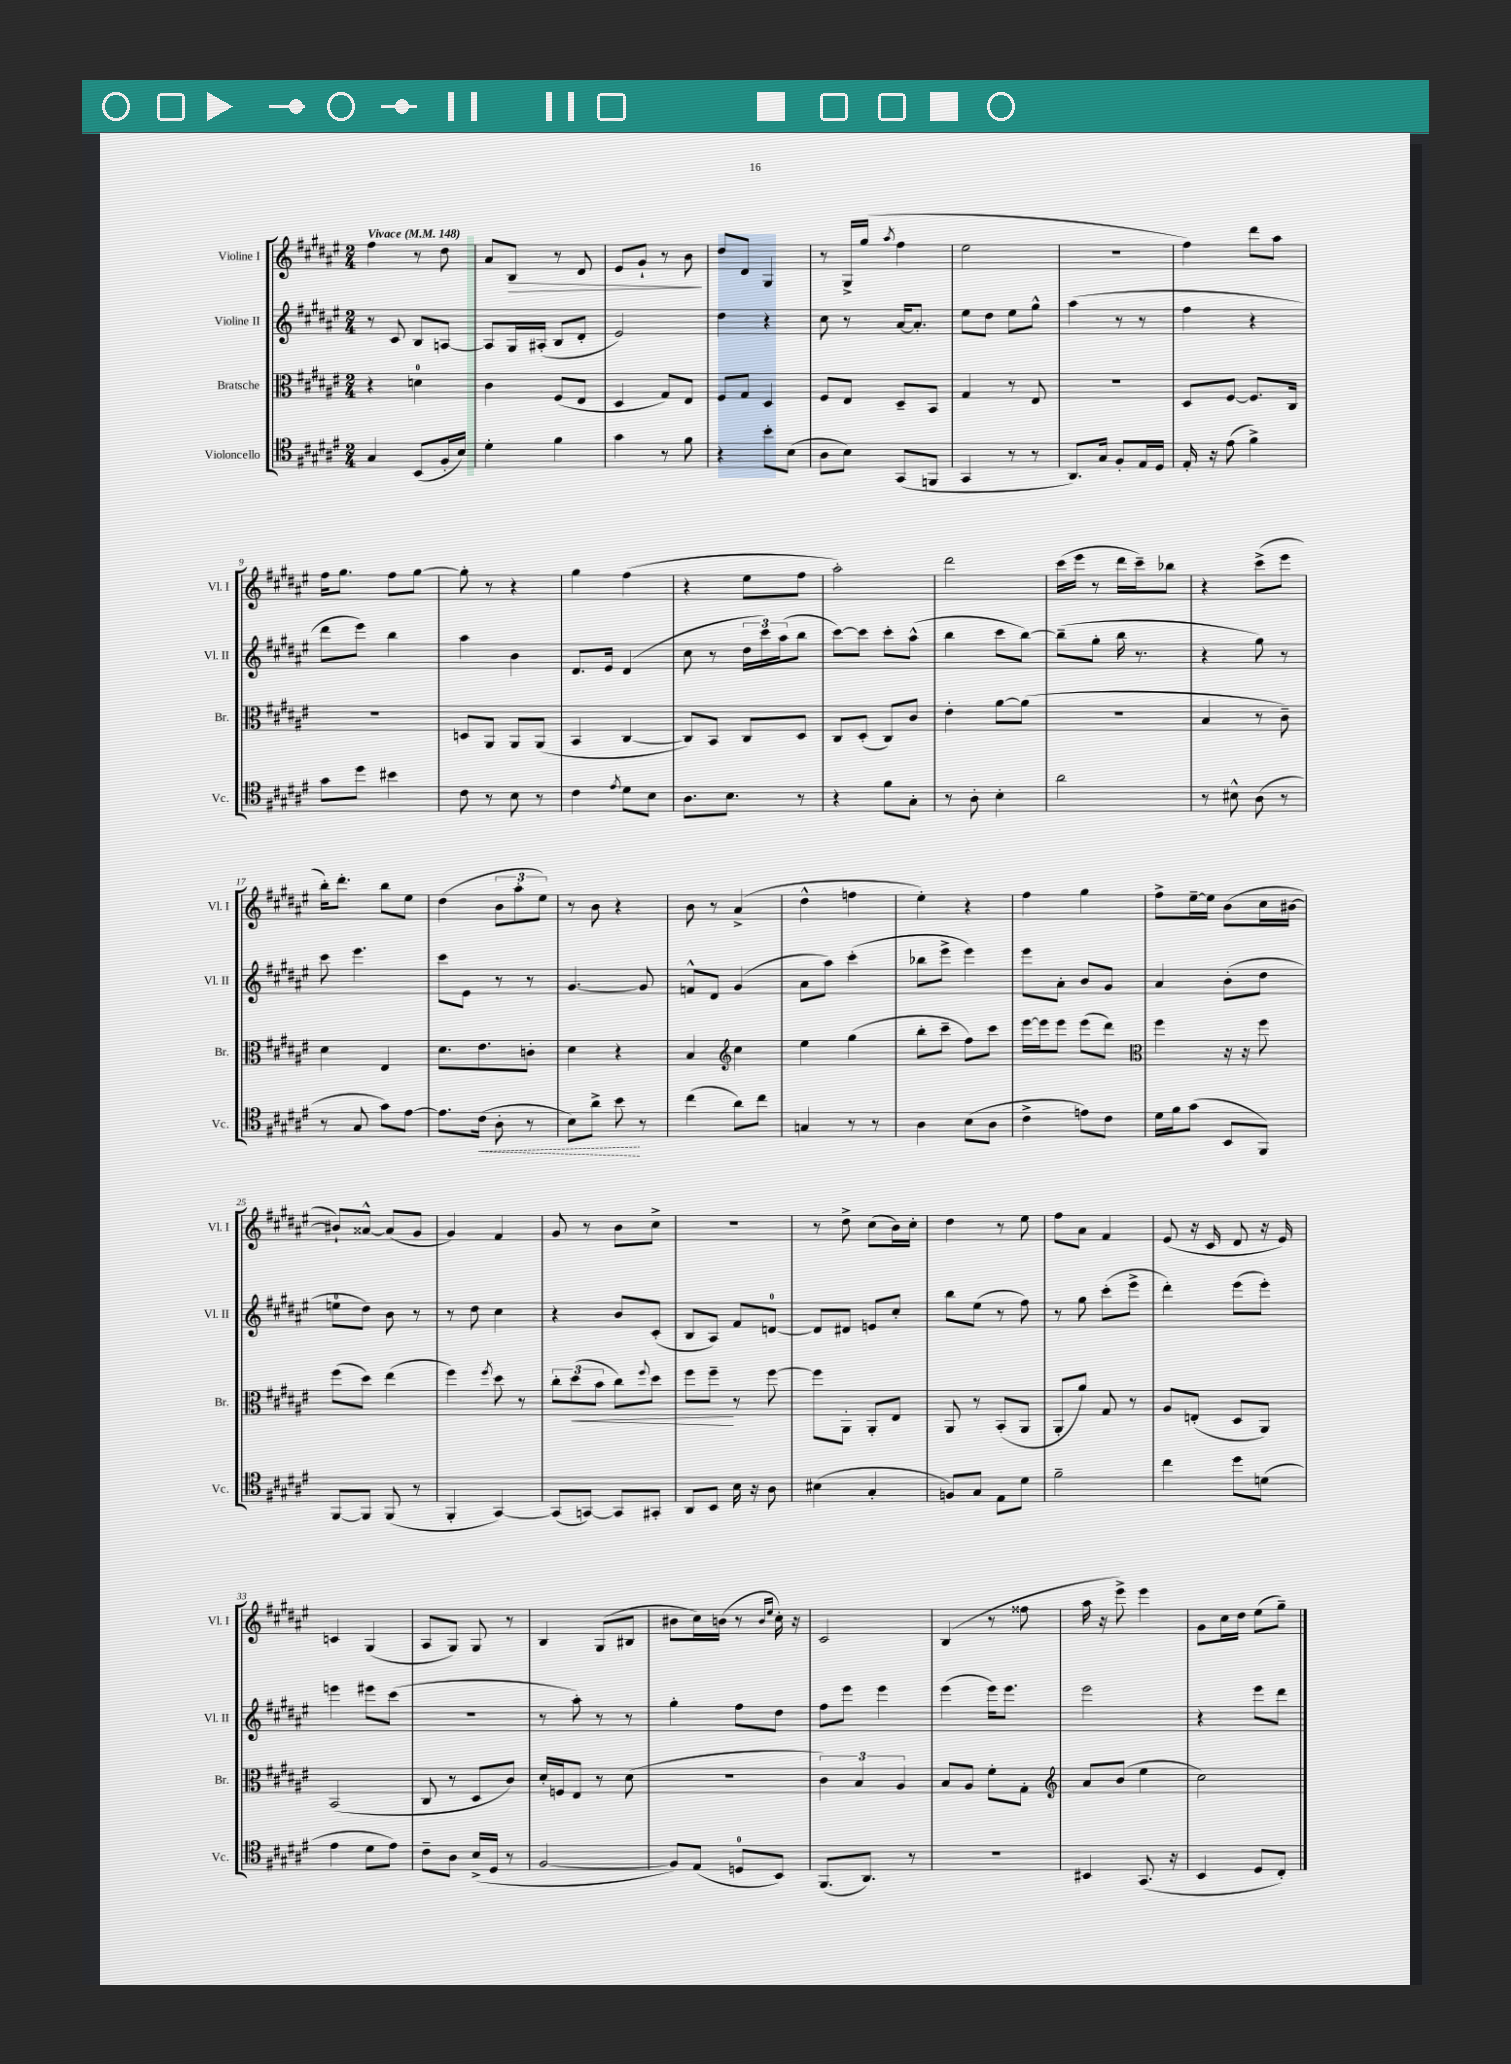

**kern	**dynam	**kern	**dynam	**kern	**kern	**dynam
*part4	*part4	*part3	*part3	*part2	*part1	*part1
*staff4	*staff4	*staff3	*staff3	*staff2	*staff1	*staff1
*I"Violoncello	*	*I"Bratsche	*	*I"Violine II	*I"Violine I	*
*I'Vc.	*	*I'Br.	*	*I'Vl. II	*I'Vl. I	*
*clefC4	*	*clefC3	*	*clefG2	*clefG2	*
*k[f#c#g#d#a#e#]	*	*k[f#c#g#d#a#e#]	*	*k[f#c#g#d#a#e#]	*k[f#c#g#d#a#e#]	*
*M2/4	*	*M2/4	*	*M2/4	*M2/4	*
*MM148	*	*MM148	*	*MM148	*MM148	*
=1	=1	=1	=1	=1	=1	=1
!	!	!	!	!	!LO:TX:a:B:t=Vivace	!
4G#/	.	4r	.	8r	4ff#\	.
.	.	.	.	8c#/	.	.
(8BB/L	.	4dn\	.	8B/L	8r	.
16F#'/L	.	.	.	[8An/J	8dd#\	.
16B/JJ)	.	.	.	.	.	.
=2	=2	=2	=2	=2	=2	=2
4d#'\	.	4c#\	.	8A/L]	8a#/L	.
!	!	!	!	!	!	!LO:HP:b
.	.	.	.	16G#/L	8B/J	>
.	.	.	.	(16A#X'/JJ	.	.
4f#\	.	(8F#/L	.	8B/L	8r	.
.	.	8E#/J	.	8d#'/J	8d#/	.
=3	=3	=3	=3	=3	=3	=3
4g#\	.	4D#/	.	2e#/)	8e#/L	.
.	.	.	.	.	8g#`/J	.
8r	.	8G#/L)	.	.	8r	.
8f#\	.	8E#/J	.	.	8b\	.
.	.	.	.	.	.	]
=4	=4	=4	=4	=4	=4	=4
4r	.	8F#/L	.	4dd#\	8dd#/L	.
.	.	8G#/J	.	.	8d#/J	.
8b'\L	.	4D#/	.	4r	4G#/	.
(8B\J	.	.	.	.	.	.
=5	=5	=5	=5	=5	=5	=5
8A#\L	.	8F#/L	.	8cc#\	8r	.
8B\J)	.	8E#/J	.	8r	16G#^/LL	.
.	.	.	.	.	(16gg#/JJ	.
.	.	.	.	.	8qaa#/	.
(8GG#/L	.	8D#~/L	.	[16a#/KL	4ff#\	.
.	.	.	.	8.a#'/J]	.	.
8FFn/J	.	8BB/J	.	.	.	.
=6	=6	=6	=6	=6	=6	=6
4GG#/	.	4G#/	.	8ee#\L	2ee#\	.
.	.	.	.	8dd#\J	.	.
8r	.	8r	.	8ee#\L	.	.
8r	.	8E#/	.	8gg#^^\J	.	.
=7	=7	=7	=7	=7	=7	=7
8.AA#/L)	.	2r	.	(4aa#\	2r	.
16G#/Jk	.	.	.	.	.	.
8F#'/L	.	.	.	8r	.	.
16E#/L	.	.	.	8r	.	.
16D#/JJ	.	.	.	.	.	.
=8	=8	=8	=8	=8	=8	=8
16E#'/	.	8D#/L	.	4ff#\	4ff#\)	.
16r	.	.	.	.	.	.
(8e#\	.	[8F#/J	.	.	.	.
4f#^\)	.	8.F#/L]	.	4r	8ddd#\L	.
.	.	.	.	.	8aa#\J	.
.	.	16C#/Jk	.	.	.	.
!!LO:LB:g=z
=9	=9	=9	=9	=9	=9	=9
8g#\L	.	2r	.	8ddd#\L	16ff#\KL	.
.	.	.	.	.	8.gg#\J	.
8dd#\J	.	.	.	8eee#\J)	.	.
4b#X\	.	.	.	4bb\	8ff#\L	.
.	.	.	.	.	[8gg#\J	.
=10	=10	=10	=10	=10	=10	=10
8c#\	.	8Dn/L	.	4aa#\	8gg#'\]	.
8r	.	8AA#/J	.	.	8r	.
8B\	.	8AA#/L	.	4b\	4r	.
8r	.	(8AA#/J	.	.	.	.
=11	=11	=11	=11	=11	=11	=11
4c#\	.	4BB/	.	8.d#/L	4gg#\	.
.	.	.	.	16e#/Jk	.	.
8qe#/	.	.	.	.	.	.
8d#\L	.	[4C#/	.	(4d#/	(4ff#\	.
8B\J	.	.	.	.	.	.
=12	=12	=12	=12	=12	=12	=12
8.A#\L	.	8C#/L])	.	8cc#\	4r	.
.	.	8BB/J	.	8r	.	.
8.B\J	.	.	.	.	.	.
.	.	8C#/L	.	24dd#\LL	8ee#\L	.
.	.	.	.	24ccc#\)	.	.
.	.	.	.	(24aa#\J	.	.
8r	.	8D#/J	.	8bb\J	8ff#\J	.
=13	=13	=13	=13	=13	=13	=13
4r	.	8C#/L	.	[8ccc#\L)	2aa#'\)	.
.	.	(8D#'/J	.	8ccc#\J]	.	.
8f#\L	.	8C#/L)	.	8ccc#'\L	.	.
8G#'\J	.	8c#/J	.	(8aa#^^\J	.	.
=14	=14	=14	=14	=14	=14	=14
8r	.	4e#'\	.	4bb\	2ddd#\	.
8A#'\	.	.	.	.	.	.
4B'\	.	[8a#\L	.	8ccc#\L	.	.
.	.	(8a#\J]	.	[8bb\J)	.	.
=15	=15	=15	=15	=15	=15	=15
2a#\	.	2r	.	(8bb~\L]	(16ccc#\LL	.
.	.	.	.	.	16eee#\JJ	.
.	.	.	.	8gg#'\J	8r	.
.	.	.	.	16bb\	16ddd#\LL	.
.	.	.	.	8.r	16ccc#~\J)	.
.	.	.	.	.	8bb-X\J	.
=16	=16	=16	=16	=16	=16	=16
8r	.	4B/	.	4r	4r	.
8B#X^^\	.	.	.	.	.	.
(8A#\	.	8r	.	8gg#\)	(8ccc#^\L	.
8r	.	8c#~\)	.	8r	8eee#\J	.
!!LO:LB:g=z
=17	=17	=17	=17	=17	=17	=17
8r	.	4d#\	.	8ccc#\	16bb'\KL)	.
.	.	.	.	.	8.ddd#'\J	.
8G#/	.	.	.	4.eee#\	.	.
8g#\L)	.	4E#/	.	.	8bb\L	.
[8e#\J	.	.	.	.	8ee#\J	.
=18	=18	=18	=18	=18	=18	=18
8.e#\L]	.	8.d#\L	.	8ccc#\L	(4dd#\	.
.	.	.	.	8e#\J	.	.
!	!LO:HP:b	!	!	!	!	!
(16c#\Jk	<	8.e#\	.	.	.	.
8A#'\	.	.	.	8r	12b\L	.
.	.	.	.	.	12aa#'\	.
8r	.	8cn'\J	.	8r	.	.
.	.	.	.	.	12ee#\J)	.
=19	=19	=19	=19	=19	=19	=19
8B\L)	.	4d#\	.	[4.g#/	8r	.
8a#^\J	.	.	.	.	8b\	.
8b\	.	4r	.	.	4r	.
8r	[	.	.	8g#/]	.	.
=20	=20	=20	=20	=20	=20	=20
(4cc#\	.	4B/	.	8fn^^/L	8b\	.
.	.	.	.	8d#/J	8r	.
*	*	*clefG2	*	*	*	*
8a#\L)	.	4cc#\	.	(4g#/	(4a#^/	.
8cc#\J	.	.	.	.	.	.
=21	=21	=21	=21	=21	=21	=21
4Gn/	.	4ee#\	.	8a#\L	4dd#^^\	.
.	.	.	.	8aa#\J)	.	.
8r	.	(4gg#\	.	(4ccc#'\	4ffn\	.
8r	.	.	.	.	.	.
=22	=22	=22	=22	=22	=22	=22
4A#\	.	8bb'\L	.	8bb-X\L	4ee#'\)	.
.	.	8ccc#~\J	.	8eee#^\J	.	.
(8B\L	.	8ff#\L)	.	4eee#\)	4r	.
8A#\J	.	8ccc#\J	.	.	.	.
=23	=23	=23	=23	=23	=23	=23
4c#^\	.	[16eee#\LL	.	8eee#\L	4ff#\	.
.	.	16eee#\J]	.	.	.	.
.	.	8eee#\J	.	8a#'\J	.	.
8en\L)	.	(8eee#\L	.	8b/L	4gg#\	.
8c#\J	.	8ddd#\J)	.	8g#/J	.	.
=24	=24	=24	=24	=24	=24	=24
*	*	*clefC3	*	*	*	*
16d#\LL	.	4ff#\	.	4a#/	8ff#^\L	.
16f#\J	.	.	.	.	.	.
(8g#\J	.	.	.	.	[16ee#~\L	.
.	.	.	.	.	16ee#\JJ]	.
8BB/L	.	16r	.	(8b'\L	(8b\L	.
.	.	16r	.	.	.	.
8FF#/J)	.	8ff#\	.	8dd#\J	16cc#\L	.
.	.	.	.	.	[16b#X\JJ	.
!!LO:LB:g=z
=25	=25	=25	=25	=25	=25	=25
[8FF#/L	.	(8ff#\L	.	8een\L	8b#X`/L])	.
8FF#/J]	.	8dd#\J)	.	8dd#\J)	[8a##X^^/J	.
(8FF#/	.	(4ee#\	.	8b\	(8a##/L]	.
8r	.	.	.	8r	8g#/J	.
=26	=26	=26	=26	=26	=26	=26
4FF#'/	.	4ff#\)	.	8r	4g#/)	.
.	.	.	.	8dd#\	.	.
.	.	8qff#/	.	.	.	.
[4GG#/)	.	8dd#\	.	4cc#\	4f#/	.
.	.	8r	.	.	.	.
=27	=27	=27	=27	=27	=27	=27
(8GG#/L]	.	12cc#'\L	.	4r	8g#/	.
!	!	!	!LO:HP:b	!	!	!
.	.	(12dd#\	<	.	.	.
[8GGn/J)	.	.	.	.	8r	.
.	.	12b\J	.	.	.	.
8GG/L]	.	8cc#\L)	.	8b/L	8b\L	.
.	.	8qqff#/	.	.	.	.
8GG#X'/J	.	8dd#\J	.	(8c#'/J	8cc#^\J	.
=28	=28	=28	=28	=28	=28	=28
8AA#/L	.	8ff#\L	.	8B/L	2r	.
8BB/J	.	8ff#~\J	.	8A#/J)	.	.
16B\	.	8r	[	8f#/L	.	.
16r	.	.	.	.	.	.
8A#\	.	[8ff#\	.	[8dn/J	.	.
=29	=29	=29	=29	=29	=29	=29
(4B#X\	.	8ff#\L]	.	8d/L]	8r	.
.	.	8AA#'\J	.	8d#X/J	8dd#^\	.
4G#'/	.	8AA#'/L	.	8en/L	(8cc#\L	.
.	.	8E#/J	.	8cc#'/J	16b\L)	.
.	.	.	.	.	16cc#'\JJ	.
=30	=30	=30	=30	=30	=30	=30
8Fn/L)	.	8AA#/	.	8bb\L	4dd#\	.
8G#/J	.	8r	.	(8ee#\J	.	.
8E#\L	.	(8BB'/L	.	8r	8r	.
8d#\J	.	8AA#/J	.	8ff#\)	8ee#\	.
=31	=31	=31	=31	=31	=31	=31
2f#~\	.	8AA#'/L	.	8r	8ff#\L	.
.	.	8a#/J)	.	8gg#\	8a#\J	.
.	.	8G#/	.	(8ccc#'\L	4f#/	.
.	.	8r	.	8eee#^\J	.	.
=32	=32	=32	=32	=32	=32	=32
4cc#\	.	8A#/L	.	4ddd#'\)	(8e#/	.
.	.	(8En'/J	.	.	16r	.
.	.	.	.	.	16c#/	.
8dd#\L	.	8D#/L	.	(8eee#\L	8d#/	.
(8dn\J	.	8AA#/J)	.	8eee#'\J)	16r	.
.	.	.	.	.	16e#/)	.
!!LO:LB:g=z
=33	=33	=33	=33	=33	=33	=33
4e#\	.	(2BB/	.	4eeen\	4cn/	.
8d#\L	.	.	.	8eee#X\L	(4G#/	.
8e#\J)	.	.	.	(8ccc#\J	.	.
=34	=34	=34	=34	=34	=34	=34
8c#~\L	.	8C#/	.	2r	8A#/L	.
8A#\J	.	8r	.	.	8G#/J)	.
(16B^/LL	.	8D#/L	.	.	8G#/	.
16D#/JJ	.	.	.	.	.	.
8r	.	8c#/J)	.	.	8r	.
=35	=35	=35	=35	=35	=35	=35
[2F#/	.	16d#'/LL	.	8r	4B/	.
.	.	16Fn/J	.	.	.	.
.	.	8E#/J	.	8aa#'\)	.	.
.	.	8r	.	8r	(8G#/L	.
.	.	(8d#\	.	8r	8B#X/J	.
=36	=36	=36	=36	=36	=36	=36
8F#/L])	.	2r	.	4gg#'\	8b#X\L	.
(8E#/J	.	.	.	.	16cc#\L)	.
.	.	.	.	.	(16bn\JJ	.
8Dn/L	.	.	.	8ff#\L	8r	.
.	.	.	.	.	16qqb/LL	.
.	.	.	.	.	16qqee#/JJ	.
8BB/J)	.	.	.	8dd#\J	16cc#'\)	.
.	.	.	.	.	16r	.
=37	=37	=37	=37	=37	=37	=37
(8.FF#/L	.	6c#\)	.	8ff#\L	2c#/	.
.	.	.	.	8eee#\J	.	.
.	.	6B/	.	.	.	.
8.AA#/J)	.	.	.	.	.	.
.	.	.	.	4eee#\	.	.
.	.	6A#/	.	.	.	.
8r	.	.	.	.	.	.
=38	=38	=38	=38	=38	=38	=38
2r	.	8B/L	.	(4eee#\	(4B/	.
.	.	8A#/J	.	.	.	.
.	.	8f#'\L	.	16eee#\KL)	8r	.
.	.	.	.	8.eee#\J	.	.
.	.	8G#'\J	.	.	8ff##X\	.
=39	=39	=39	=39	=39	=39	=39
*	*	*clefG2	*	*	*	*
4BB#X/	.	8a#/L	.	2eee#\	16aa#\	.
.	.	.	.	.	16r	.
.	.	(8b/J	.	.	8eee#^\)	.
(8.GG#/	.	4ee#\	.	.	4eee#\	.
16r	.	.	.	.	.	.
=40	=40	=40	=40	=40	=40	=40
4BB/	.	2cc#\)	.	4r	8g#\L	.
.	.	.	.	.	16cc#\L	.
.	.	.	.	.	16dd#\JJ	.
8D#/L	.	.	.	8eee#\L	(8ee#\L	.
8C#'/J)	.	.	.	8ddd#\J	8gg#~\J)	.
==	==	==	==	==	==	==
*-	*-	*-	*-	*-	*-	*-
